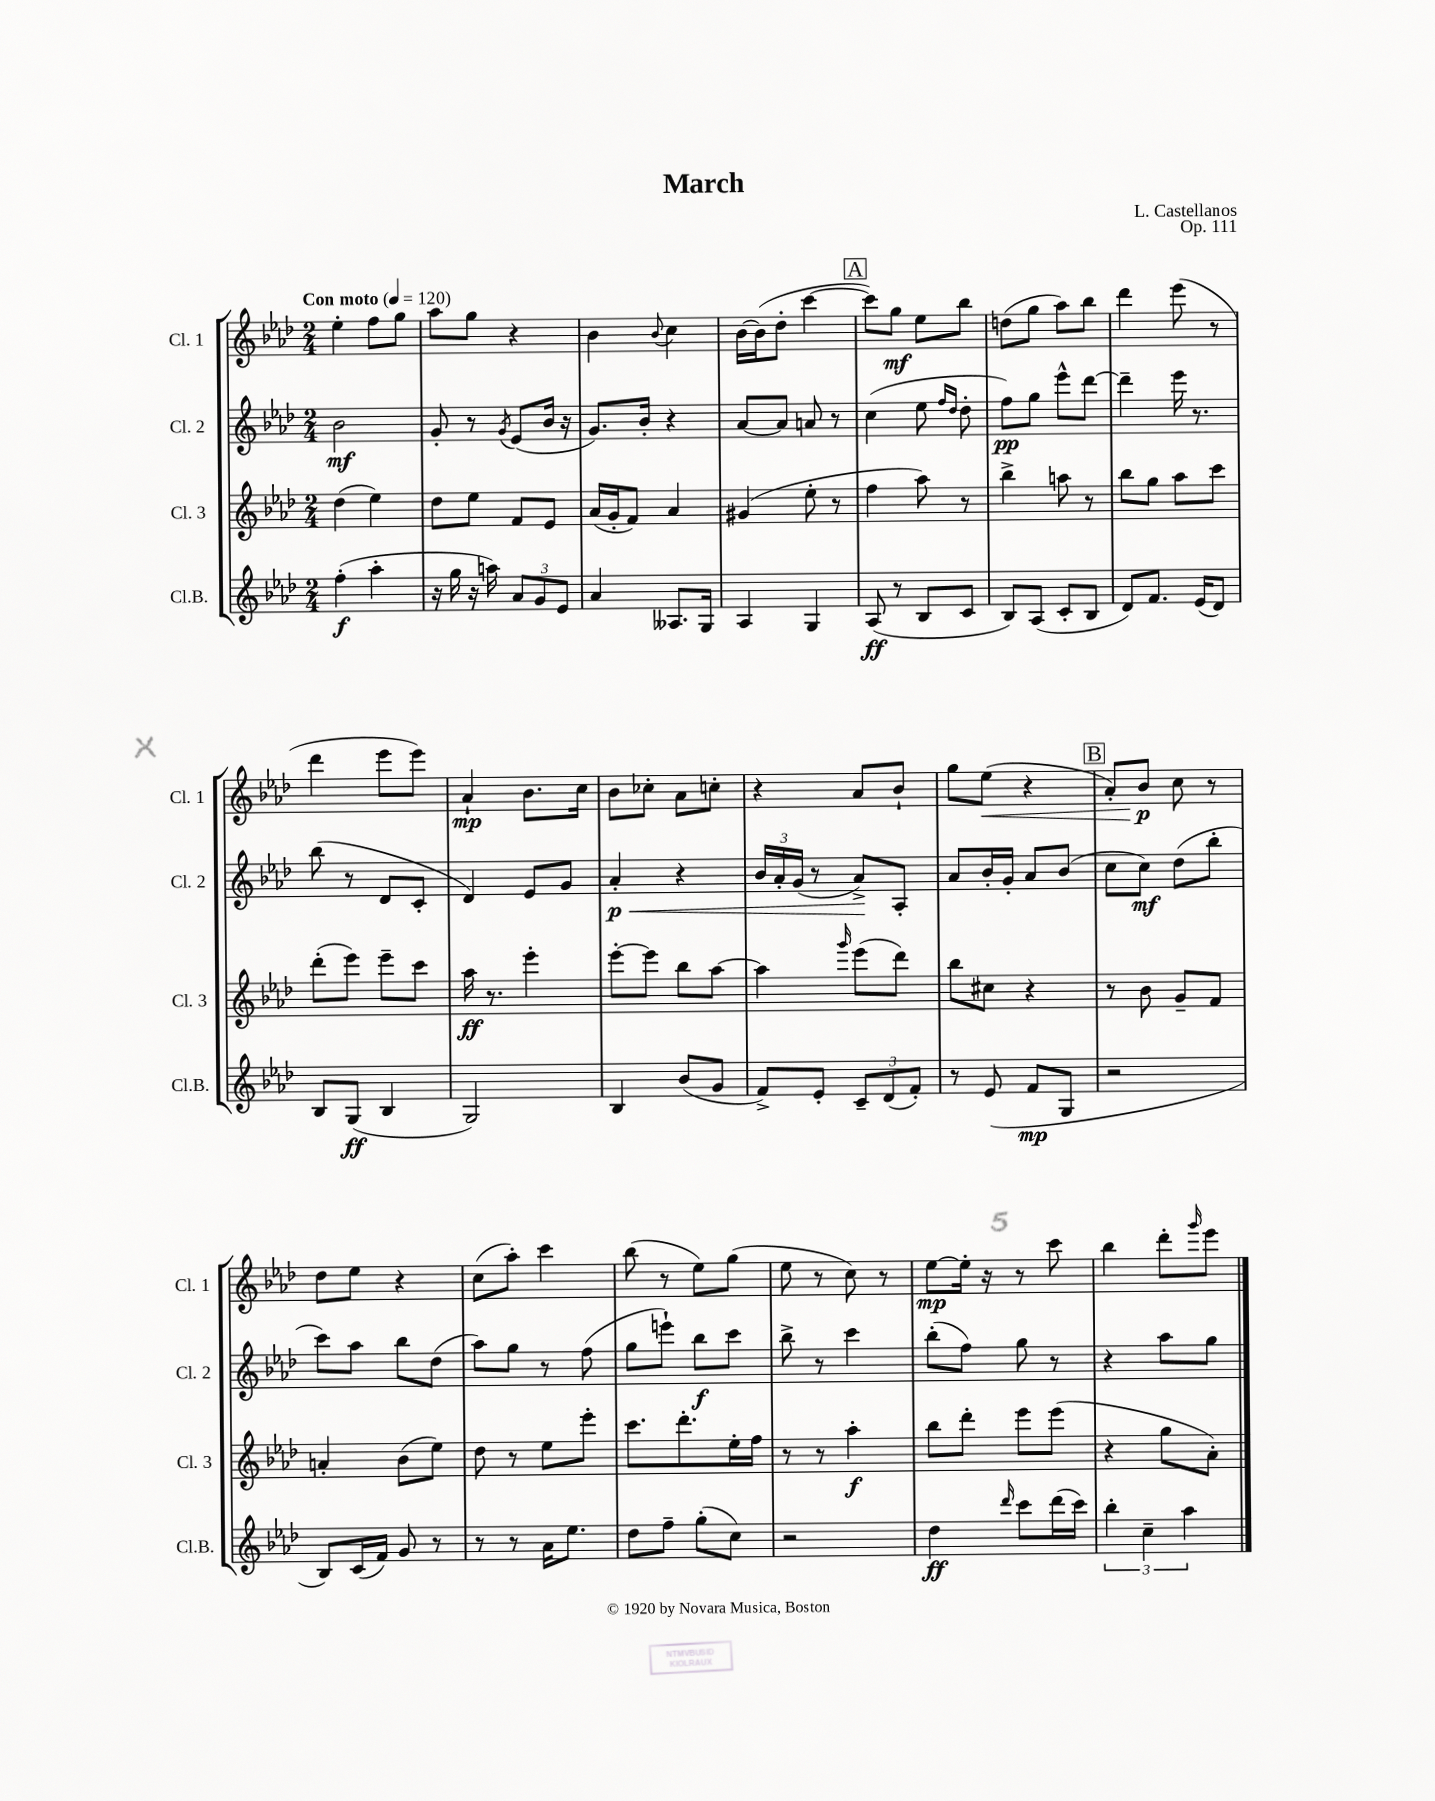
\header { title = "March" composer = "L. Castellanos" opus = "Op. 111" }
<<
\new StaffGroup <<
\new Staff = "s0" \with { instrumentName = "Cl. 1" shortInstrumentName = "Cl. 1" } {
    \clef treble \key aes \major \numericTimeSignature \time 2/4 \tempo "Con moto" 4 = 120
    ees''4-. f''8 g''8 |
    aes''8 g''8 r4 |
    bes'4 \appoggiatura { bes'8 } c''4 |
    bes'16~ bes'16( des''8-. c'''4~ |
    \mark \markup { \box "A" } c'''8) g''8\mf ees''8 bes''8 |
    d''8( g''8 aes''8) bes''8 |
    des'''4 ees'''8( r8 |
    des'''4 ees'''8 ees'''8) |
    aes'4-!\mp bes'8. c''16 |
    bes'8 ces''8-. aes'8 c''8-. |
    r4 aes'8 bes'8-! |
    g''8 ees''8\<( r4 |
    \mark \markup { \box "B" } aes'8-.) bes'8\p\! c''8 r8 |
    des''8 ees''8 r4 |
    c''8( aes''8-.) c'''4 |
    bes''8( r8 ees''8) g''8( |
    ees''8 r8 c''8) r8 |
    ees''8~\mp ees''16-. r16 r8 c'''8 |
    bes''4 des'''8-. \grace { g'''16 } ees'''8 \bar "|." |
}
\new Staff = "s1" \with { instrumentName = "Cl. 2" shortInstrumentName = "Cl. 2" } {
    \clef treble \key aes \major \numericTimeSignature \time 2/4
    bes'2\mf |
    g'8-. r8 \acciaccatura { g'8 } ees'8( bes'16 r16 |
    g'8.) bes'16-. r4 |
    aes'8~ aes'8 a'8 r8 |
    \mark \markup { \box "A" } c''4( ees''8 \grace { f''16 des''16 } des''8-. |
    f''8\pp) g''8 ees'''8-^ des'''8~ |
    des'''4-- ees'''16 r8. |
    bes''8( r8 des'8 c'8-. |
    des'4) ees'8 g'8 |
    aes'4-.\p\< r4 |
    \tuplet 3/2 { bes'16 aes'16-. g'16( } r8 aes'8->\!) aes8-. |
    aes'8 bes'16-. g'16-. aes'8 bes'8( |
    \mark \markup { \box "B" } c''8 c''8\mf) des''8( bes''8-. |
    c'''8) aes''8 bes''8 des''8( |
    aes''8) g''8 r8 f''8( |
    g''8 e'''8-!) bes''8\f c'''8 |
    bes''8-> r8 c'''4 |
    bes''8-.( f''8) g''8 r8 |
    r4 aes''8 g''8 \bar "|." |
}
\new Staff = "s2" \with { instrumentName = "Cl. 3" shortInstrumentName = "Cl. 3" } {
    \clef treble \key aes \major \numericTimeSignature \time 2/4
    des''4( ees''4) |
    des''8 ees''8 f'8 ees'8 |
    aes'16( g'16-. f'8) aes'4 |
    gis'4( ees''8-. r8 |
    \mark \markup { \box "A" } f''4 aes''8) r8 |
    bes''4-> a''8 r8 |
    bes''8 g''8 aes''8 c'''8 |
    des'''8-.( ees'''8) ees'''8-- c'''8 |
    aes''16\ff r8. ees'''4-. |
    ees'''8~-. ees'''8 bes''8 aes''8~ |
    aes''4 \grace { g'''16 } ees'''8( des'''8) |
    bes''8 cis''8 r4 |
    \mark \markup { \box "B" } r8 bes'8 g'8-- f'8 |
    a'4-. bes'8( ees''8) |
    des''8 r8 ees''8 ees'''8-. |
    c'''8. des'''8.-. ees''16-. f''16 |
    r8 r8 aes''4-.\f |
    bes''8 des'''8-. ees'''8 ees'''8( |
    r4 g''8 aes'8-.) \bar "|." |
}
\new Staff = "s3" \with { instrumentName = "Cl.B." shortInstrumentName = "Cl.B." } {
    \clef treble \key aes \major \numericTimeSignature \time 2/4
    f''4-.\f( aes''4-. |
    r16 g''16 r16 a''16) \tuplet 3/2 { aes'8 g'8 ees'8 } |
    aes'4 aeses8. g16 |
    aes4 g4 |
    \mark \markup { \box "A" } aes8\ff( r8 bes8 c'8 |
    bes8) aes8( c'8-. bes8 |
    des'8) f'8. ees'16( des'8) |
    bes8 g8\ff( bes4 |
    g2) |
    bes4 bes'8( g'8 |
    f'8->) ees'8-. \tuplet 3/2 { c'8-- des'8( f'8-.) } |
    r8 ees'8( f'8\mp g8 |
    \mark \markup { \box "B" } r2 |
    bes8) c'16( f'16) g'8 r8 |
    r8 r8 aes'16 ees''8. |
    des''8 f''8-- g''8-.( c''8) |
    r2 |
    des''4\ff \grace { des'''16 } c'''8 des'''16( c'''16) |
    \tuplet 3/2 { bes''4-. c''4-- aes''4 } \bar "|." |
}
>>
>>
\layout { \context { \Score \remove "Bar_number_engraver" } }
